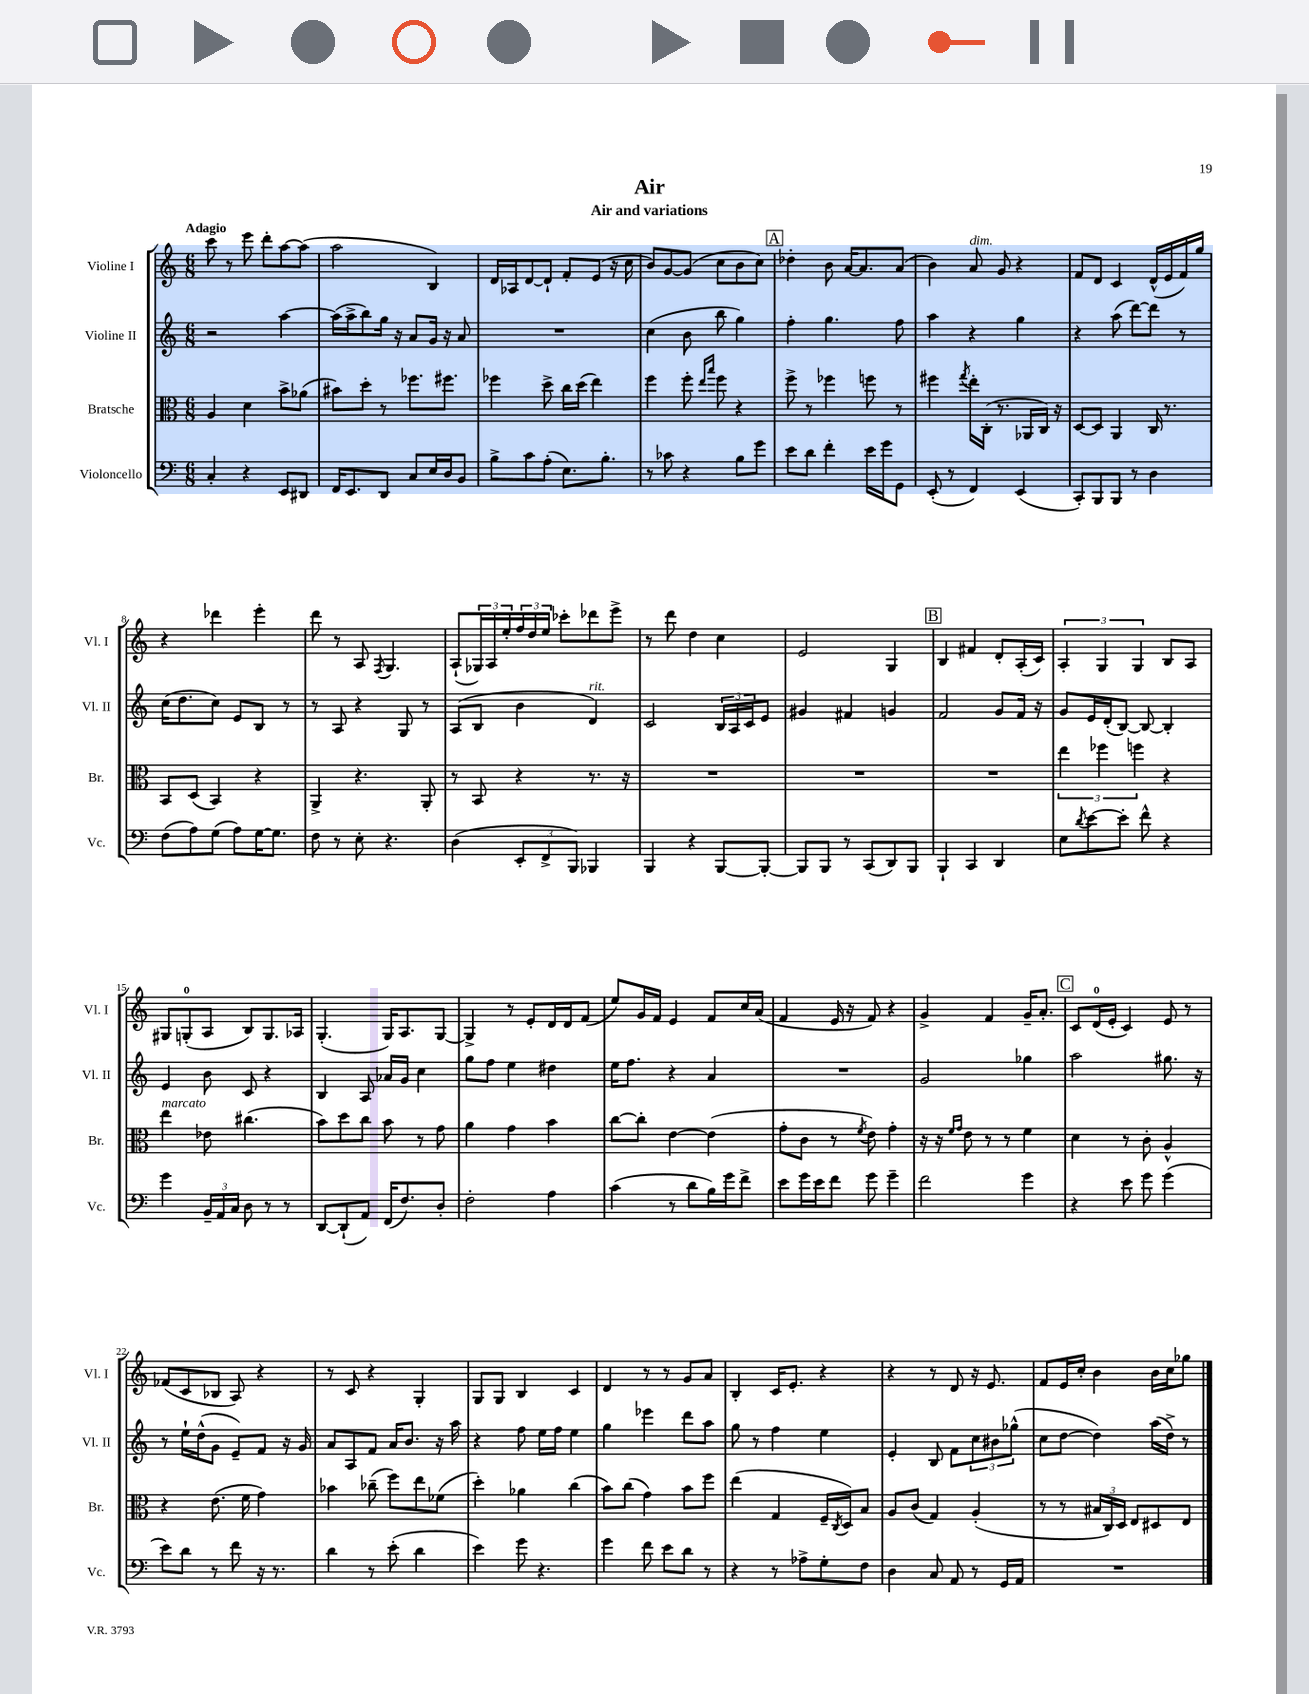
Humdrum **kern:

**kern	**kern	**kern	**kern
*staff4	*staff3	*staff2	*staff1
*clefF4	*clefC3	*clefG2	*clefG2
*k[]	*k[]	*k[]	*k[]
*M6/8	*M6/8	*M6/8	*M6/8
4C'/	4A/	2r	8ccc\
.	.	.	8r
4r	4d\	.	8eee\
.	.	.	8ddd'\L
8EE/L	8b^\L	[4aa\	[8aa\
8DD#/J	(8a-\J	.	(8aa\]J
=	=	=	=
16FF/LK	8b#\L)	(16aa\]LL	2aa\
8.EE/	.	16aa^\J	.
.	8dd'\J	8bb\)	.
8DD/J	8r	16gg\Jk	.
.	.	16r	.
8C/L	8.ff-\L	8a/L	.
16E/L	.	16g/Jk	4B/)
16D/J	8.ff#\J	16r	.
8BB/J	.	8a/	.
=	=	=	=
8B^\L	4ff-\	2.r	16d/LL
.	.	.	16A-/J
8c\	.	.	[8d/
(8A'\J	8dd^\	.	8d`/]J
8.E\L)	16cc\LL	.	8f'/L
.	(16dd\JJ	.	.
.	4ee\)	.	(8e/J
8.B'\J	.	.	.
.	.	.	16r
.	.	.	16cc\
=	=	=	=
8r	4ff\	(4cc\	8b/L)
8c-\	.	.	[8g/
4r	8ff'\	8b\	(8g/]J
.	16qqee/LL	.	.
.	16qqbb/JJ	.	.
.	8ff\	8bb\	8cc\L
8B\L	4r	4gg\)	8b\
8g\J	.	.	8cc\J)
=	=	=	=
8e\L	8ff^\	4ff'\	4dd-'\
8d\J	8r	.	.
4f'\	4ff-\	4.gg\	8b\
.	.	.	[16a/LK
.	.	.	8.a/]
16e\LL	8ff\	.	.
16g\J	.	.	.
8GG\J	8r	8ff\	(8a/J
=	=	=	=
(8EE'/	4ff#\	4aa\	4b\)
8r	.	.	.
.	8qgg/	.	.
4FF/)	16ee'\LL	4r	8a/
.	(16C'\JJ	.	.
.	8.r	.	8g/
(4EE/	.	4gg\	4r
.	16AA-/LL	.	.
.	16C/JJ)	.	.
.	16r	.	.
=	=	=	=
8CC'/L)	[8D/L	4r	8f/L
8BBB/	8D/]J	.	8d/J
8BBB/J	4AA/	(8aa\	4c/
8r	.	[8ddd\L)	.
4D\	16C/	8ddd\]J	(16d^^/LL
.	8.r	.	16e/
.	.	8r	16f/)
.	.	.	16gg/JJ
=	=	=	=
(8F\L	8BB/L	(16cc\LK	4r
.	.	8.dd\	.
8A\)	(8D/J	.	.
(8G\J	4BB/)	8cc\J)	4ddd-\
8A\L)	.	8e/L	.
[16G\K	4r	8B/J	4eee'\
8.G\]J	.	.	.
.	.	8r	.
=	=	=	=
8F\	4AA^/	8r	8ddd\
8r	.	8A/	8r
8E'\	4.r	4r	8A/
.	.	.	8qF/
4.r	.	.	4.G/
.	.	8G/	.
.	8AA'/	8r	.
=	=	=	=
(4D\	8r	(8A/L	(8A`/L
.	8BB/	8B/J	24G-/L)
.	.	.	24A/
.	.	.	24ee'/
12EE'/L	4r	4b\	24ff/
.	.	.	24dd/
12FF^/	.	.	24ee/JJ
.	.	.	8ccc-'\L
12BBB/J)	.	.	.
4BBB-/	8.r	4d/)	8ddd-\
.	.	.	8eee^\J
.	16r	.	.
=	=	=	=
4BBB/	2.r	2c/	8r
.	.	.	8ddd\
4r	.	.	4dd\
[8BBB/L	.	24B/LL	4cc\
.	.	24A/	.
.	.	24c/J	.
8BBB'/_J	.	8e/J	.
=	=	=	=
8BBB/]L	2.r	4g#/	2e/
8BBB/J	.	.	.
8r	.	4f#/	.
(8CC/L	.	.	.
8DD/)	.	4g/	4G/
8BBB/J	.	.	.
=	=	=	=
4BBB`/	2.r	2f/	4B/
4CC/	.	.	4f#/
4DD/	.	8g/L	8d'/L
.	.	16f/Jk	(16A'/L
.	.	16r	16c/JJ)
=	=	=	=
8E\L	6ee\	8g/L	6A'/
8qd/	.	.	.
[8e\	.	16e/L	.
.	6ff-\	.	6G/
.	.	(16d'/J	.
8e'\]J	.	[8B/J)	.
.	6ff\	.	6G/
8f^^\	.	8B/_	.
4r	4r	4B'/]	8B/L
.	.	.	8A/J
=	=	=	=
4g\	4ee\	4e/	8G#/L
.	.	.	(8G'/
24BB~/LL	8e-\	8b\	8A/J
24AA/	.	.	.
24C/JJ	.	.	.
8D\	(4.cc#\	8c/	8B/L)
8r	.	4r	8.G/
8r	.	.	.
.	.	.	16A-/Jk
=	=	=	=
[8DD/L	8b\L)	4B/	(4.G'/
(8DD`/]	8dd\	.	.
8AA/J)	8cc\J	8A/	.
(16FF/LK	8b\	16a-/LL	16G/LK)
8.F/)	.	16g/JJ	8.A/
.	8r	4cc\	.
8D'/J	8g\	.	[8G/J
=	=	=	=
2F'\	4a\	8gg\L	4G^/]
.	.	8ff\J	.
.	4g\	4ee\	8r
.	.	.	8e'/L
4A\	4b\	4dd#\	16d/L
.	.	.	16d/J
.	.	.	(8f/J
=	=	=	=
(4c\	[8cc\L	16ee\LK	8ee/L)
.	.	8.ff\J	.
.	8cc'\]J	.	16g/L
.	.	.	16f/JJ
8r	[4e\	4r	4e/
8d\L	.	.	.
16B\L)	(4e\]	4a/	8f/L
16g\J	.	.	.
8f^\J	.	.	16cc/L
.	.	.	(16a/JJ
=	=	=	=
8e\L	8g'\L	2.r	4f/
16g\L	8c\J	.	.
16e\J	.	.	.
8f\J	8r	.	16e/
.	.	.	16r
.	8qf/	.	.
8g\	8e\)	.	8f/)
4g~\	4g'\	.	4r
=	=	=	=
2f\	16r	2g/	4g^/
.	16r	.	.
.	16qqf/LL	.	.
.	16qqg/JJ	.	.
.	8e\	.	.
.	8r	.	4f/
.	8r	.	.
4g\	4f\	4gg-\	16g~/LK
.	.	.	8.a'/J
=	=	=	=
4r	4d\	2aa\	8c/L
.	.	.	(16d/L
.	.	.	16e'/JJ
8e\	8r	.	4c/)
8g\	8c'\	.	.
(4g\	4A^^/	8.gg#\	8e/
.	.	.	8r
.	.	16r	.
=	=	=	=
8e\L)	4r	8r	(8f-/L
8d\J	.	16ee`\LL	8c/
.	.	(16dd^^\J	.
8r	(8.e\	8g\J	8B-/J
8f\	.	8e~/L)	8A/)
.	16f\	.	.
16r	4g\)	8f/J	4r
8.r	.	.	.
.	.	16r	.
.	.	16g/	.
=	=	=	=
4d\	4b-\	8a/L	8r
.	.	8A/	8c/
8r	(8cc-~\	8f/J	4r
(8e'\	8ff\L)	16a/LK	.
.	.	8.b/J	.
4d\	8ee\	.	4G'/
.	(8f-\J	16r	.
.	.	16aa\	.
=	=	=	=
4e\)	4dd'\)	4r	8G/L
.	.	.	8G/J
8g\	4a-\	8ff\	4B/
4.r	.	16ee\LL	.
.	.	16ff\JJ	.
.	(4cc\	4ee\	4c/
=	=	=	=
4g\	8b\L)	4gg\	4d/
.	(8cc\J	.	.
8f\	4g\)	4eee-\	8r
8e\L	.	.	8r
8d\J	8b\L	8ddd\L	8g/L
8r	8ff\J	8aa\J	8a/J
=	=	=	=
4r	(4ee\	8gg\	4B'/
.	.	8r	.
8r	4G/	4ff\	16c/LK
.	.	.	8.e'/J
8A-^\L	.	.	.
8G'\	16F~/LL	4ee\	4r
.	8qC/	.	.
.	16D/J)	.	.
8F\J	8B/J	.	.
=	=	=	=
4D\	8A/L	4e'/	4r
.	(8c/J	.	.
8C/	4G/)	8B/	8r
8AA/	.	8f\L	8d/
8r	(4A'/	12cc\	16r
.	.	.	8.e/
.	.	12b#\	.
16GG/LL	.	.	.
.	.	(12gg-^^\J	.
16AA/JJ	.	.	.
=	=	=	=
2.r	8r	8cc\L	8f/L
.	8r	[8dd\J	16e/L
.	.	.	16cc'/JJ
.	24B#/LL	4dd\])	4b\
.	24C/)	.	.
.	24D/JJ	.	.
.	8E/L	.	.
.	8D#/	(16aa\LL	16b\LL
.	.	16dd^\JJ)	16cc\J
.	8E/J	8r	8gg-\J
==	==	==	==
*-	*-	*-	*-
